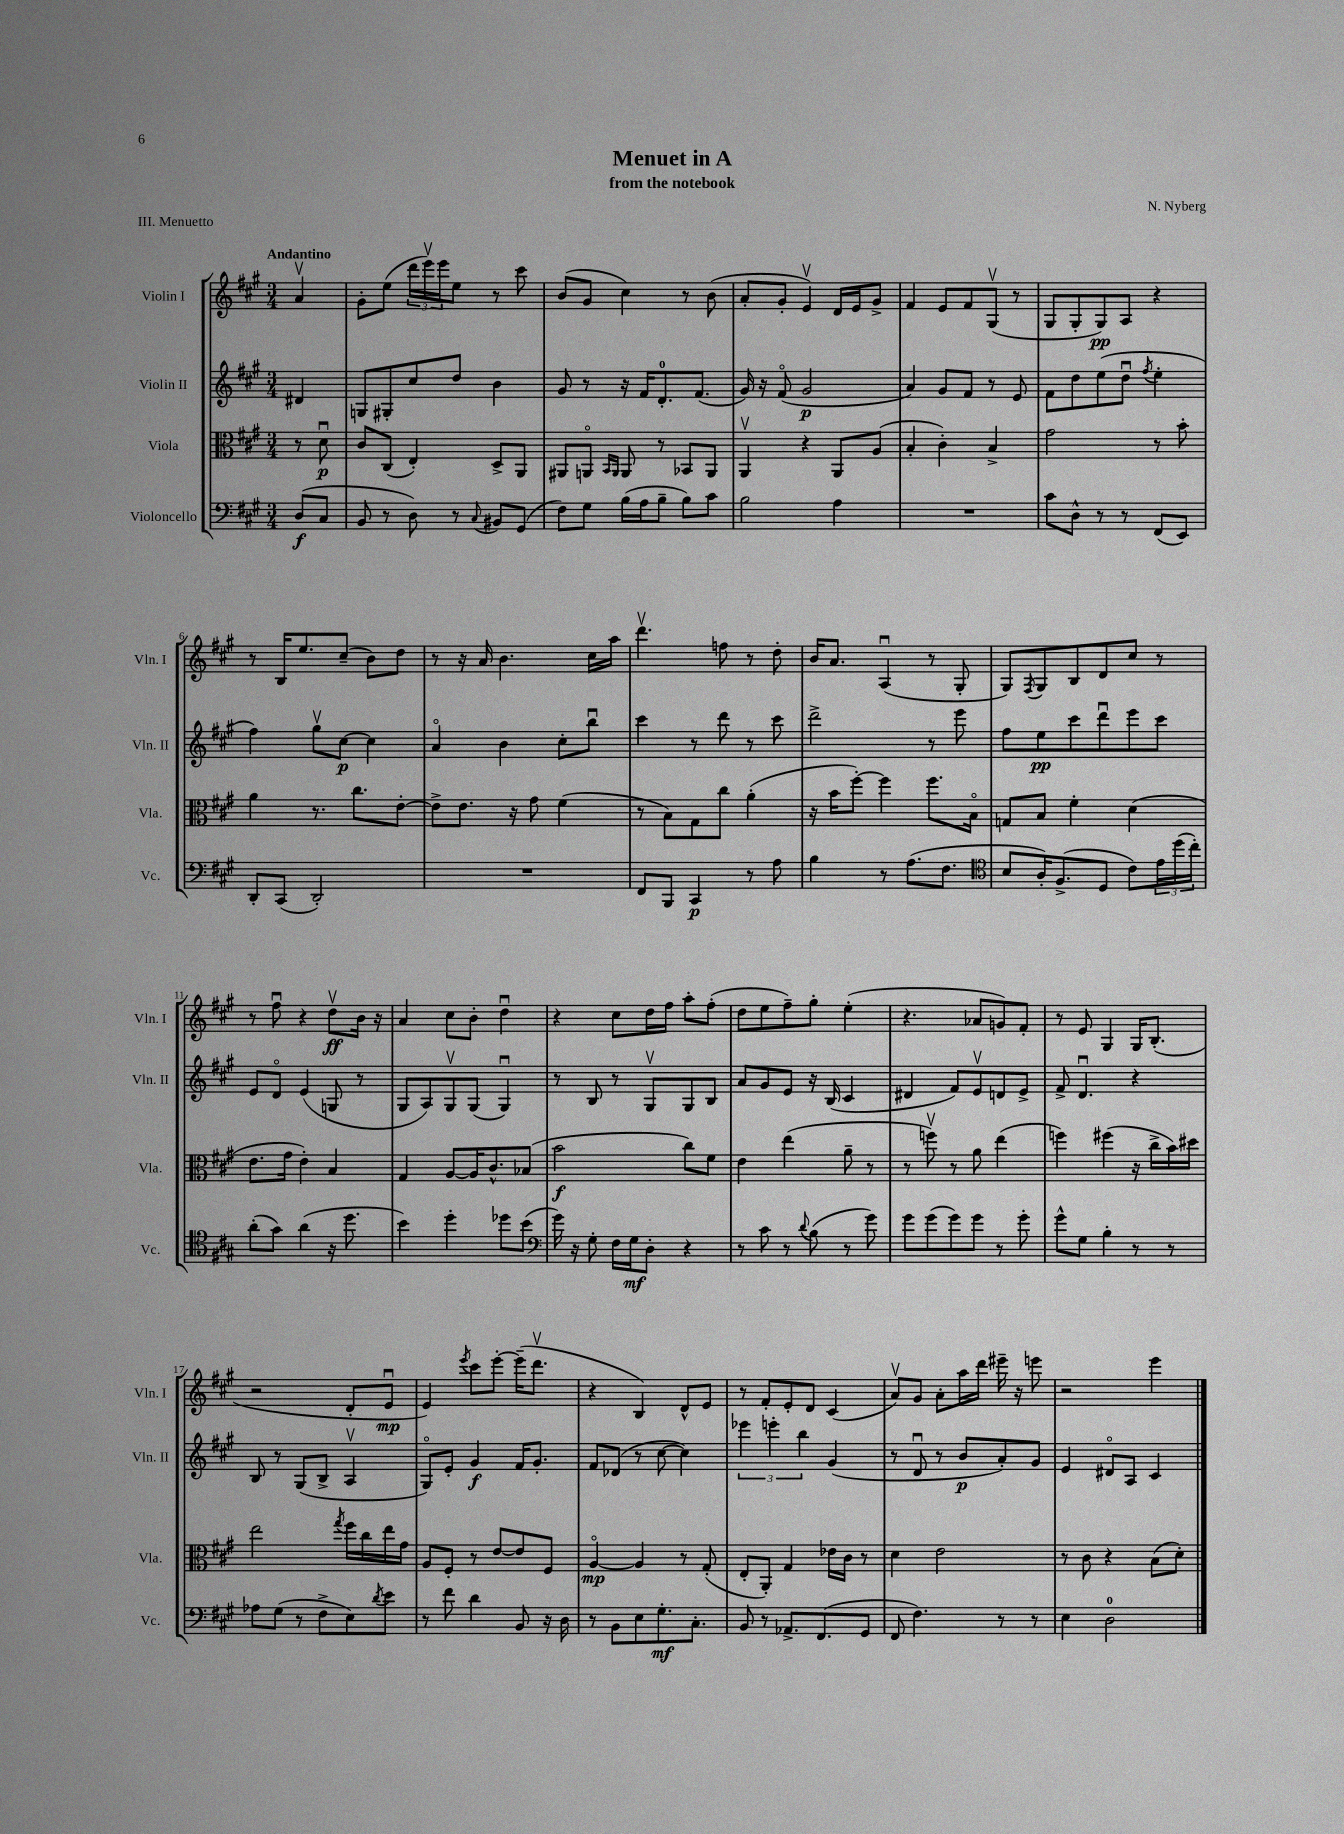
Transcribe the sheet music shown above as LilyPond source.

\header { title = "Menuet in A" composer = "N. Nyberg" subtitle = "from the notebook" piece = "III. Menuetto" }
<<
\new StaffGroup <<
\new Staff = "s0" \with { instrumentName = "Violin I" shortInstrumentName = "Vln. I" } {
    \clef treble \key a \major \numericTimeSignature \time 3/4 \partial 4 \tempo "Andantino"
    a'4\upbow |
    gis'8-. e''8( \tuplet 3/2 { d'''16 e'''16\upbow) e'''16 } e''8 r8 cis'''8 |
    b'8( gis'8 cis''4) r8 b'8( |
    a'8-. gis'8-. e'4\upbow) d'16 e'16 gis'8-> |
    fis'4 e'8 fis'8 gis8\upbow( r8 |
    gis8 gis8-. gis8\pp) a8 r4 |
    r8 b16 e''8. cis''8--( b'8) d''8 |
    r8 r16 a'16 b'4. cis''16 a''16 |
    d'''4.\upbow f''8 r8 d''8-. |
    b'16 a'8. a4\downbow( r8 gis8-. |
    gis8) \acciaccatura { fis8 } gis8 b8 d'8 cis''8 r8 |
    r8 fis''8\downbow r4 d''8\upbow\ff b'16 r16 |
    a'4 cis''8 b'8-. d''4\downbow |
    r4 cis''8 d''16 fis''16 a''8-. fis''8-.( |
    d''8 e''8 fis''8--) gis''8-. e''4-.( |
    r4. aes'8 g'8) fis'8-. |
    r8 e'8 gis4 gis16 b8.-.( |
    r2 d'8-. e'8\downbow\mp |
    e'4) \acciaccatura { e'''8 } cis'''8 e'''8~-. e'''16--( d'''8.\upbow |
    r4 b4) d'8-^ e'8 |
    r8 fis'8-. e'8-. d'8 cis'4( |
    a'8\upbow) gis'8 a'8-. a''16 d'''16 eis'''16-- r16 e'''8 |
    r2 e'''4 \bar "|." |
}
\new Staff = "s1" \with { instrumentName = "Violin II" shortInstrumentName = "Vln. II" } {
    \clef treble \key a \major \numericTimeSignature \time 3/4 \partial 4
    dis'4 |
    g8 gis8-. cis''8 d''8 b'4 |
    gis'8 r8 r16 fis'16 d'8.-0-. fis'8.( |
    gis'16) r16 fis'8\flageolet( gis'2\p |
    a'4) gis'8 fis'8 r8 e'8 |
    fis'8 d''8 e''8( d''8\downbow \acciaccatura { fis''8 } e''4-. |
    fis''4) gis''8\upbow cis''8~\p cis''4 |
    a'4\flageolet b'4 cis''8-. b''8\downbow |
    cis'''4 r8 d'''8 r8 cis'''8 |
    d'''2-> r8 e'''8 |
    fis''8 e''8\pp cis'''8 d'''8\downbow e'''8 cis'''8 |
    e'8 d'8\flageolet e'4( g8 r8 |
    gis8 a8) gis8\upbow gis8( gis4\downbow) |
    r8 b8 r8 gis8\upbow gis8 b8 |
    a'8 gis'8 e'8 r16 b16( cis'4 |
    dis'4 fis'8) e'8\upbow d'8 e'8-> |
    fis'8-> d'4.\downbow r4 |
    b8 r8 gis8( b8-> a4\upbow |
    gis8\flageolet) e'8-. gis'4\f fis'16 gis'8.-. |
    fis'8 des'8( r8 cis''8~ cis''4) |
    \tuplet 3/2 { ees'''4 e'''4-. b''4 } gis'4( |
    r8 d'8\downbow r8 b'8\p a'8-.) gis'8 |
    e'4 dis'8\flageolet a8 cis'4 \bar "|." |
}
\new Staff = "s2" \with { instrumentName = "Viola" shortInstrumentName = "Vla." } {
    \clef alto \key a \major \numericTimeSignature \time 3/4 \partial 4
    r8 d'8\downbow\p |
    cis'8 cis8( e4-.) d8-> a,8 |
    ais,8 a,8\flageolet \grace { b,16 a,16 } a,8 r8 bes,8 a,8 |
    a,4\upbow r4 a,8 a8( |
    b4-. cis'4-.) b4-> |
    gis'2 r8 b'8-. |
    a'4 r8. cis''8. e'8~-. |
    e'8-> e'8. r16 gis'8 fis'4( |
    r8 b8) gis8 cis''8 a'4-.( |
    r16 b'16 fis''8~-.) fis''4 fis''8. b16\flageolet |
    g8 b8 fis'4-. d'4( |
    e'8. gis'16 e'4-.) b4 |
    gis4 a8~ a16 cis'8.-^ bes8( |
    b'2\f cis''8) fis'8 |
    e'4 e''4( a'8-- r8 |
    r8 f''8\upbow) r8 a'8 e''4( |
    f''4) fis''4( r16 cis''16-> b'16) dis''16 |
    e''2 \acciaccatura { gis''8 } fis''16 cis''16 e''16 gis'16 |
    a8 fis8-. r8 e'8~ e'8 fis8 |
    a4~\flageolet\mp a4 r8 gis8-.( |
    e8-. a,8-.) gis4 ees'16 cis'16 r8 |
    d'4 e'2 |
    r8 cis'8 r4 b8( d'8-.) \bar "|." |
}
\new Staff = "s3" \with { instrumentName = "Violoncello" shortInstrumentName = "Vc." } {
    \clef bass \key a \major \numericTimeSignature \time 3/4 \partial 4
    d8\f( cis8 |
    b,8 r8 d8) r8 \appoggiatura { cis8 } bis,8 gis,8( |
    fis8) gis8 b16( a16 b8-- b8) cis'8 |
    b2 a4 |
    R2. |
    cis'8 d8-^ r8 r8 fis,8( e,8) |
    d,8-. cis,8( d,2-.) |
    R2. |
    fis,8 b,,8 cis,4\p r8 a8 |
    b4 r8 a8.( fis8. |
    \clef tenor b8 a16-.) fis8.->( d8 cis'8) \tuplet 3/2 { e'16 d''16( cis''16-.) } |
    a'8-.( gis'8) a'4( r16 d''8. |
    b'4) d''4-. des''8 b'8( |
    \clef bass gis'16) r16 gis8-. fis16 gis16\mf d8-. r4 |
    r8 cis'8 r8 \appoggiatura { d'8 } b8( r8 gis'8) |
    gis'8 gis'8( gis'8) gis'8 r8 gis'8-. |
    gis'8-^ gis8 b4-. r8 r8 |
    aes8 gis8( r8 fis8-> e8) \acciaccatura { d'8 } e'8 |
    r8 fis'8 d'4 b,8 r16 d16 |
    r8 b,8 e8 gis8.-.\mf cis8.-. |
    b,8 r8 aes,8.-> fis,8.( gis,8 |
    fis,8 fis4.) r8 r8 |
    e4 d2-0 \bar "|." |
}
>>
>>
